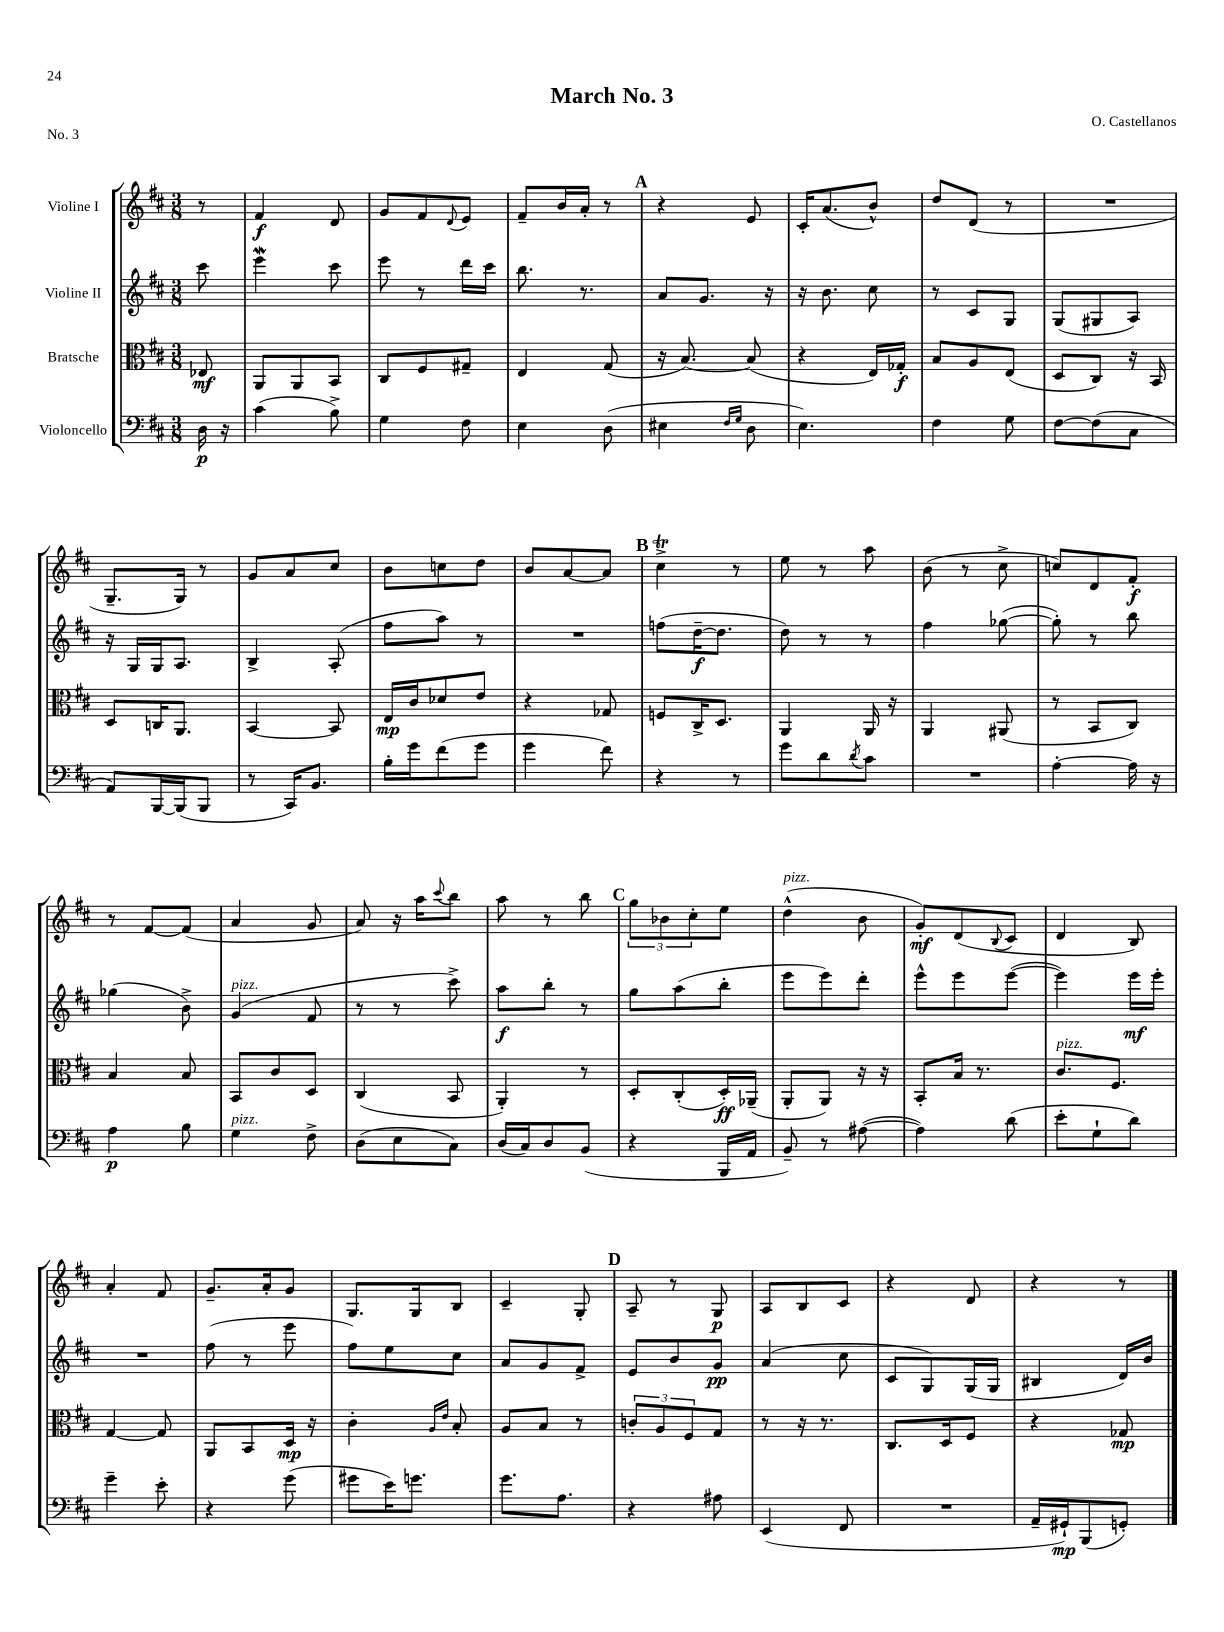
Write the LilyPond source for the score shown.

\header { title = "March No. 3" composer = "O. Castellanos" piece = "No. 3" }
<<
\new StaffGroup <<
\new Staff = "s0" \with { instrumentName = "Violine I" } {
    \clef treble \key d \major \numericTimeSignature \time 3/8 \partial 8
    r8 |
    fis'4\f d'8 |
    g'8 fis'8 \appoggiatura { d'8 } e'8 |
    fis'8-- b'16 a'16-. r8 |
    \mark \markup { \bold "A" } r4 e'8 |
    cis'16-. a'8.( b'8-^) |
    d''8 d'8( r8 |
    R4. |
    g8.-- g16) r8 |
    g'8 a'8 cis''8 |
    b'8 c''8 d''8 |
    b'8 a'8~ a'8 |
    \mark \markup { \bold "B" } cis''4->\trill r8 |
    e''8 r8 a''8 |
    b'8( r8 cis''8-> |
    c''8) d'8 fis'8-.\f |
    r8 fis'8~ fis'8( |
    a'4 g'8 |
    a'8) r16 a''16 \appoggiatura { cis'''8 } b''8 |
    a''8 r8 b''8 |
    \mark \markup { \bold "C" } \tuplet 3/2 { g''8 bes'8 cis''8-. } e''8 |
    d''4-^^\markup { \italic "pizz." }( b'8 |
    g'8-.\mf) d'8( \appoggiatura { b8 } cis'8 |
    d'4 b8) |
    a'4-. fis'8 |
    g'8.-- a'16-. g'8 |
    g8. g16 b8 |
    cis'4-- g8-. |
    \mark \markup { \bold "D" } a8-- r8 g8\p |
    a8 b8 cis'8 |
    r4 d'8 |
    r4 r8 \bar "|." |
}
\new Staff = "s1" \with { instrumentName = "Violine II" } {
    \clef treble \key d \major \numericTimeSignature \time 3/8 \partial 8
    cis'''8 |
    e'''4\mordent cis'''8 |
    e'''8 r8 d'''16 cis'''16 |
    b''8. r8. |
    \mark \markup { \bold "A" } a'8 g'8. r16 |
    r16 b'8. cis''8 |
    r8 cis'8 g8 |
    g8( gis8 a8) |
    r16 g16 g16 a8. |
    b4-> a8-.( |
    fis''8 a''8) r8 |
    R4. |
    \mark \markup { \bold "B" } f''8( d''16~--\f d''8. |
    d''8) r8 r8 |
    fis''4 ges''8~( |
    ges''8-.) r8 b''8 |
    ges''4( b'8->) |
    g'4^\markup { \italic "pizz." }( fis'8 |
    r8 r8 cis'''8->) |
    a''8\f b''8-. r8 |
    \mark \markup { \bold "C" } g''8 a''8( b''8-. |
    e'''8 e'''8) d'''8-. |
    e'''8-^ e'''8 e'''8~( |
    e'''4) e'''16\mf e'''16-. |
    R4. |
    fis''8( r8 e'''8 |
    fis''8) e''8 cis''8 |
    a'8 g'8 fis'8-> |
    \mark \markup { \bold "D" } e'8 b'8 g'8\pp |
    a'4( cis''8 |
    cis'8 g8) g16( g16 |
    bis4 d'16) b'16 \bar "|." |
}
\new Staff = "s2" \with { instrumentName = "Bratsche" } {
    \clef alto \key d \major \numericTimeSignature \time 3/8 \partial 8
    ees8\mf |
    a,8 a,8 b,8 |
    cis8 fis8 gis8-- |
    e4 g8( |
    \mark \markup { \bold "A" } r16 b8.~) b8( |
    r4 e16) ges16-.\f |
    b8 a8 e8( |
    d8 cis8) r16 b,16 |
    d8 c16 a,8. |
    b,4~ b,8 |
    e16\mp cis'16 des'8 e'8 |
    r4 ges8 |
    \mark \markup { \bold "B" } f8 cis16-> d8. |
    a,4 a,16 r16 |
    a,4 ais,8( |
    r8 b,8 cis8) |
    b4 b8 |
    b,8 cis'8 d8 |
    cis4( b,8 |
    a,4-.) r8 |
    \mark \markup { \bold "C" } d8-. cis8-.( d16-.\ff) aes,16--( |
    a,8-. a,8) r16 r16 |
    b,8-. b16 r8. |
    cis'8.^\markup { \italic "pizz." } fis8. |
    g4~ g8 |
    a,8 b,8 d16\mp r16 |
    cis'4-. \grace { a16 e'16 } b8-. |
    a8 b8 r8 |
    \mark \markup { \bold "D" } \tuplet 3/2 { c'8-. a8 fis8 } g8 |
    r8 r16 r8. |
    cis8. d16 fis8 |
    r4 ges8\mp \bar "|." |
}
\new Staff = "s3" \with { instrumentName = "Violoncello" } {
    \clef bass \key d \major \numericTimeSignature \time 3/8 \partial 8
    d16\p r16 |
    cis'4( b8->) |
    g4 fis8 |
    e4 d8( |
    \mark \markup { \bold "A" } eis4 \grace { fis16 g16 } d8 |
    e4.) |
    fis4 g8 |
    fis8~ fis8( cis8 |
    a,8) b,,16~ b,,16( b,,8 |
    r8 cis,16) b,8. |
    b16-. g'16 fis'8( g'8 |
    g'4 fis'8) |
    \mark \markup { \bold "B" } r4 r8 |
    g'8 d'8 \acciaccatura { d'8 } cis'8 |
    R4. |
    a4~-. a16 r16 |
    a4\p b8 |
    g4^\markup { \italic "pizz." } fis8-> |
    d8( e8 cis8) |
    d16( cis16) d8 b,8( |
    \mark \markup { \bold "C" } r4 b,,16 a,16 |
    b,8--) r8 ais8~( |
    ais4) d'8( |
    e'8-. g8-! d'8) |
    g'4-- e'8-. |
    r4 g'8( |
    gis'8 e'16) g'8. |
    g'8. a8. |
    \mark \markup { \bold "D" } r4 ais8 |
    e,4( fis,8 |
    R4. |
    a,16-- gis,16-!\mp) b,,8( g,8-.) \bar "|." |
}
>>
>>
\layout { \context { \Score \remove "Bar_number_engraver" } }
